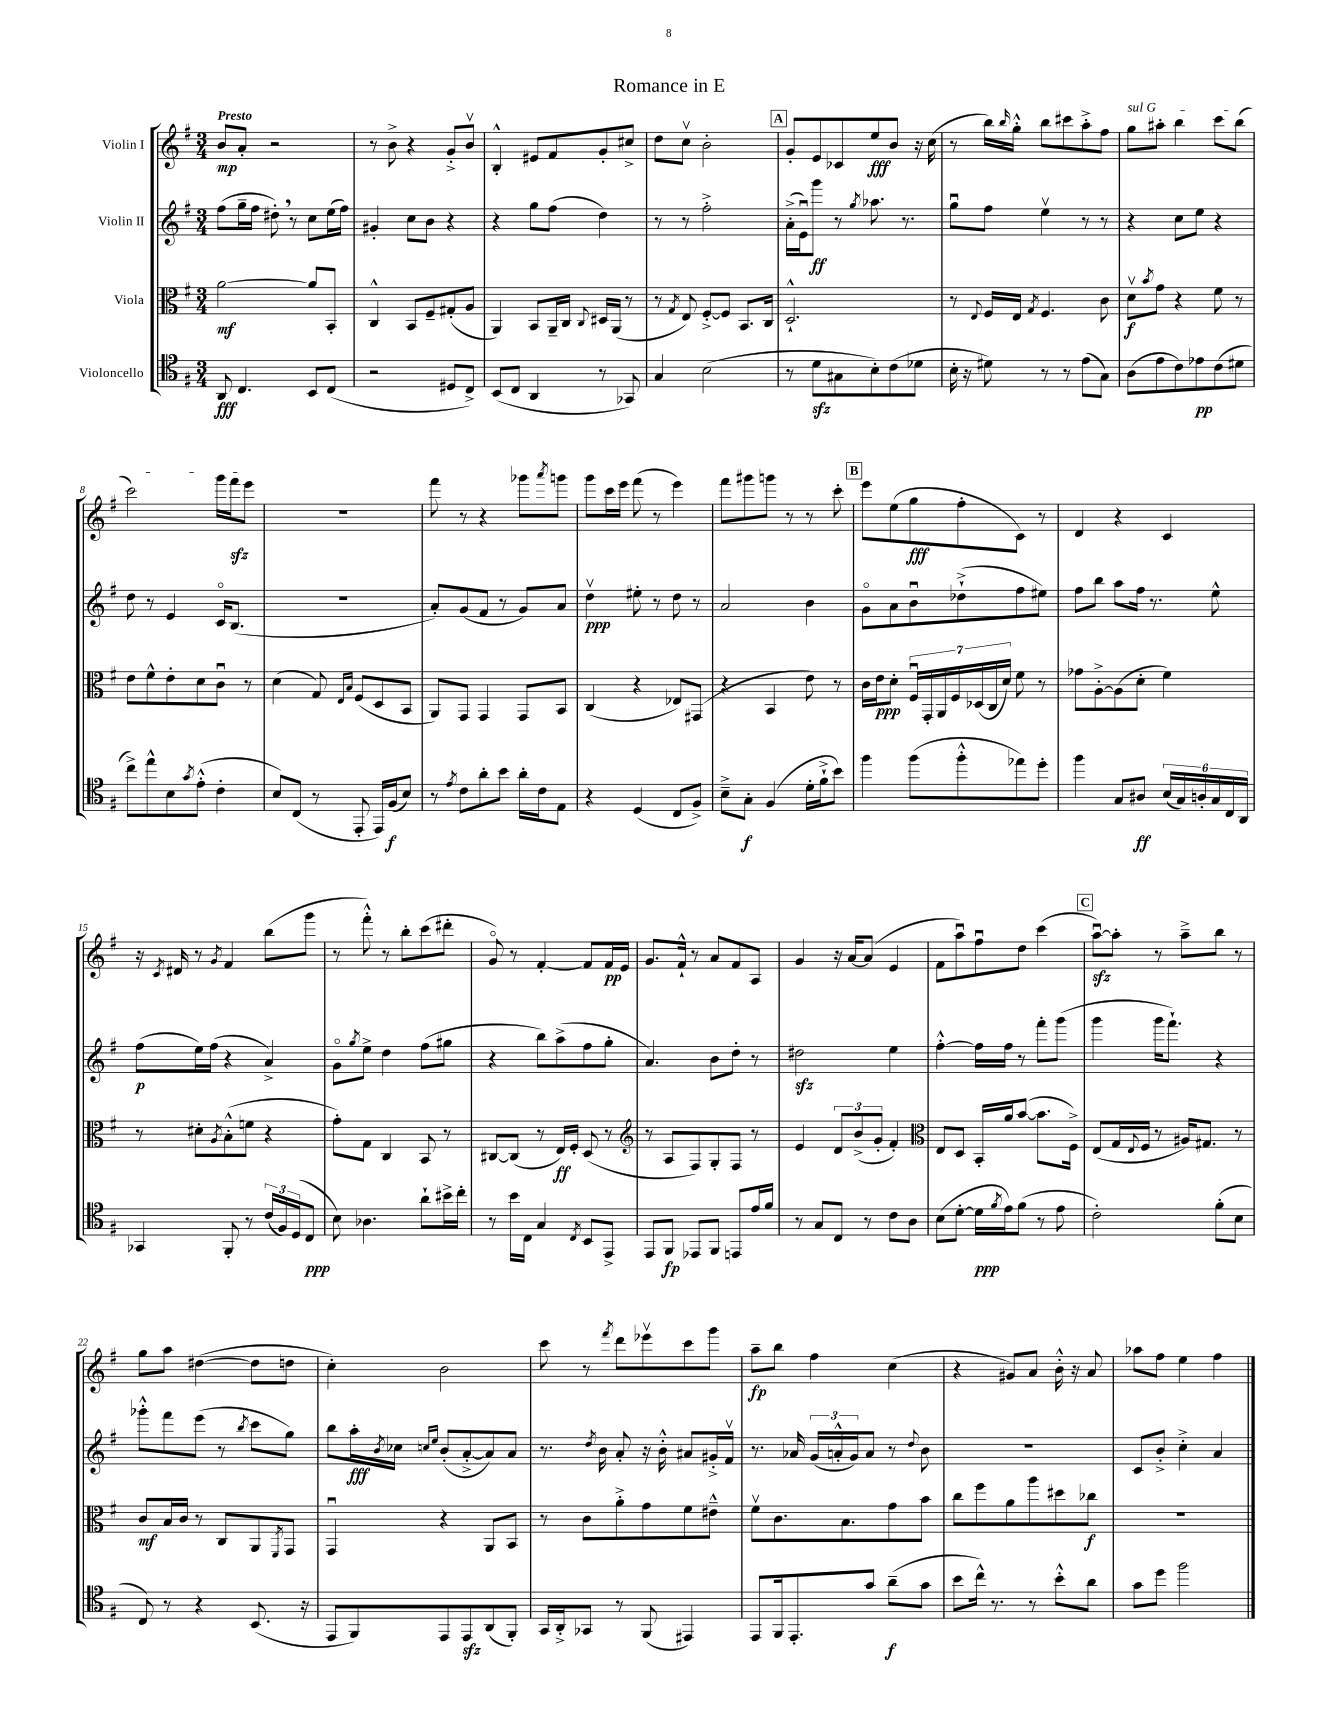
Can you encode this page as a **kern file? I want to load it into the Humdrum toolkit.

**kern	**kern	**kern	**kern
*staff4	*staff3	*staff2	*staff1
*clefC4	*clefC3	*clefG2	*clefG2
*k[f#]	*k[f#]	*k[f#]	*k[f#]
*M3/4	*M3/4	*M3/4	*M3/4
8AA	[2a	(8ff#	8b
4.C	.	16gg~	8a'
.	.	16ff#	.
.	.	8dd#')	2r
.	.	8r	.
8BB	8a]	8cc	.
(8C	8BB'	(16ee	.
.	.	16ff#)	.
=	=	=	=
2r	4C^^	4g#'	8r
.	.	.	8b^
.	8BB	8cc	4r
.	8F#~	8b	.
8D#	(8G#'	4r	8g'^
8C^)	8A	.	8bv
=	=	=	=
(8BB	4AA)	4r	4B'^^
8C	.	.	.
4AA	8BB	8gg	8e#
.	16AA~	(8ff#	8f#
.	16C	.	.
.	8qqC	.	.
8r	16D#	4dd)	8g'
.	(16AA	.	.
8GG-)	8r	.	8cc#^
=	=	=	=
4G	8r	8r	8dd
.	8qG	.	.
.	8E)	8r	8ccv
(2B	[8F#'^	2ff#'^	2b'
.	8F#]	.	.
.	8.BB	.	.
.	16C	.	.
=	=	=	=
8r	2.D`^^	(16a'^	8g'
.	.	16eu)	.
8d	.	8ggg	8e
8G#	.	8r	8c-
.	.	8qgg	.
8B')	.	8.aa-	8ee
(8c	.	.	8b
.	.	8.r	.
8d-	.	.	16r
.	.	.	(16cc
=	=	=	=
16B'	8r	8ggu	8r
16r	.	.	.
.	8qqE	.	.
8d#)	16F#	8ff#	16bb)
.	.	.	16qqbb
.	16E	.	16gg'^^
.	8qG	.	.
8r	4.F#	4eev	8bb
8r	.	.	8ccc#
(8e	.	8r	8aa'^
8G)	8c	8r	8ff#
=	=	=	=
(8A	8dv	4r	8gg
.	8qb	.	.
8e	8g	.	8aa#'
8c)	4r	8cc	4bb
8e-	.	8ee	.
(8c	8f#	4r	8ccc
8d#	8r	.	(8bb
=	=	=	=
8cc^)	8e	8dd	2ccc)
8ee^^	8f#^^	8r	.
8B	8e'	4e	.
8qg	.	.	.
(8e'^^	8d	.	.
4c'	8cu	16co	16ggg
.	.	(8.B	16fff#
.	8r	.	8eee
=	=	=	=
8B)	(4d	2.r	2.r
(8C	.	.	.
8r	8G)	.	.
.	16qqE	.	.
.	16qqB	.	.
8EE'	(8F#	.	.
16EE)	8D	.	.
(16F#	.	.	.
8B)	8BB	.	.
=	=	=	=
8r	8AA)	8a')	8fff#
8qe	.	.	.
8c	8GG	(8g	8r
8a'	4GG	8f#	4r
8b	.	8r	.
16a'	8GG	8g)	8ggg-
16c	.	.	.
.	.	.	8qaaa
8E	8BB	8a	8ggg
=	=	=	=
4r	(4C	4ddv	8ggg
.	.	.	16ccc
.	.	.	16eee
(4D	4r	8ee#'	(8fff#
.	.	8r	8r
8C	8E-)	8dd	4eee)
8F#^)	(8GG#	8r	.
=	=	=	=
8B~^	4r	2a	8fff#
8G'	.	.	8ggg#
(4F#	4BB	.	8ggg
.	.	.	8r
16d'	8e)	4b	8r
16f#`^	.	.	.
8b)	8r	.	8ccc'
=	=	=	=
4ff#	16c	8go	8eee
.	16e	.	.
.	8d'	8a	(8ee
(8ff#	28F#u	8bu	8gg
.	28GG'	.	.
.	28AA	.	.
.	28F#	.	.
8ff#'^^	.	(8dd-`^	8ff#'
.	(28D-	.	.
.	28C	.	.
.	28d)	.	.
8ee-)	8f#	8ff#	8c)
8dd'	8r	8ee#)	8r
=	=	=	=
4ff#	8g-	8ff#	4d
.	[8A'^	8bb	.
8G	(8A]	8aa	4r
8A#	8d'	16ff#	.
.	.	8.r	.
(24B	4f#)	.	4c
24G)	.	.	.
24A'	.	.	.
24G	.	8ee^^	.
24C	.	.	.
24AA	.	.	.
=	=	=	=
4GG-	8r	(8ff#	16r
.	.	.	8qc
.	.	.	16d#
.	8d#'	16ee)	8r
.	.	(16ff#	.
.	8qA	.	8qg
8FF#'	(8B'^^	4r	4f#
8r	8f	.	.
(24c	4r	4a^)	(8bb
24F#)	.	.	.
(24D	.	.	.
8C	.	.	8ggg
=	=	=	=
8B)	8g')	8go	8r
.	.	8qgg	.
4.A-	8G	8ee^	8fff#'^^)
.	4C	4dd	8r
.	.	.	8bb'
8a`	8BB	(8ff#	(8ccc
16b#^	8r	8gg#	8ddd#'
16cc'	.	.	.
=	=	=	=
8r	[8C#	4r	8go)
16b	(8C#]	.	8r
16C	.	.	.
4G	8r	8bb)	[4f#'
.	16E)	(8aa^	.
.	16F#'	.	.
8qC	.	.	.
8BB	(8D	8ff#	8f#]
8EE^	8r	8gg'	16f#
.	.	.	16e
=	=	=	=
*	*clefG2	*	*
8EE	8r	4.a)	8.g
8FF#	8A	.	.
.	.	.	16f#`^^
8EE-	8F#)	.	8r
8FF#	8G'	8b	8a
8EE	8F#	8dd'	8f#
16e	8r	8r	8A
16f#	.	.	.
=	=	=	=
8r	4e	2dd#	4g
8G	.	.	.
8C	12d	.	16r
.	.	.	[16a
.	(12b^	.	.
8r	.	.	(8a]
.	12g'	.	.
8c	4f#')	4ee	4e
8A	.	.	.
=	=	=	=
*	*clefC3	*	*
(8B	8E	[4ff#'^^	8f#
[8d'	8D	.	8aau)
16d]	16BB'	16ff#]	8ff#u
8qf#	.	.	.
16e)	16a	16ff#	.
(8f#	([8b	8r	8dd
8r	8.b]	8fff#'	(4ccc
8e	.	(8ggg	.
.	16F#^)	.	.
=	=	=	=
2c')	(8E	4ggg	[8aau)
.	16G	.	8aa']
.	8qqE	.	.
.	16F#	.	.
.	8r	16ggg	8r
.	.	8.fff#`)	.
.	16A#)	.	8aa~^
.	8.G#	.	.
(8f#'	.	4r	8bb
8B	8r	.	8r
=	=	=	=
8C)	8c	8ggg-'^^	8gg
8r	16B	8fff#	8aa
.	16c	.	.
4r	8r	(8eee	([4dd#
.	8C	8r	.
.	.	8qbb	.
(8.BB	8AA	8ccc	8dd#]
.	8qFF#	.	.
.	8GG	8gg)	8dd
16r	.	.	.
=	=	=	=
8EE	4GGu	8bb	4cc')
8FF#)	.	16aa'	.
.	.	8qb	.
.	.	16cc-	.
.	.	16qqcc	.
.	.	16qqee	.
8EE	4r	(8b'	2b
8EE	.	[8a'^	.
(8AA	8AA	8a])	.
8FF#')	8BB	8a	.
=	=	=	=
16GG	8r	8.r	8ccc
16AA'^	.	.	.
8GG-	8c	.	8r
.	.	8qdd	.
.	.	16b	.
.	.	.	8qfff#
8r	8a'^	8a'	8ddd
(8FF#	8g	16r	8eee-v
.	.	16b'^^	.
4EE#)	8f#	8a#	8ccc
.	8e#~^^	16g#'^	8ggg
.	.	16f#v	.
=	=	=	=
8EE	8f#v	8.r	8aa~
16FF#	8.c	.	8bb
8.EE'	.	16a-	.
.	.	(24g	4ff#
.	.	24a'^^	.
.	8.B	.	.
.	.	24g)	.
8g	.	8a	.
(8a~	8g	8r	(4cc
.	.	8qqdd	.
8g	8b	8b	.
=	=	=	=
8b	8cc	2.r	4r
16cc^^)	8ff#	.	.
8.r	.	.	.
.	8a	.	8g#)
8r	8aa	.	8a
8b'^^	8dd#	.	16b'^^
.	.	.	16r
8a	8cc-	.	8a
=	=	=	=
8g	2.r	8c	8aa-
8dd	.	8b'^	8ff#
2ff#	.	4cc'^	4ee
.	.	4a	4ff#
==	==	==	==
*-	*-	*-	*-
